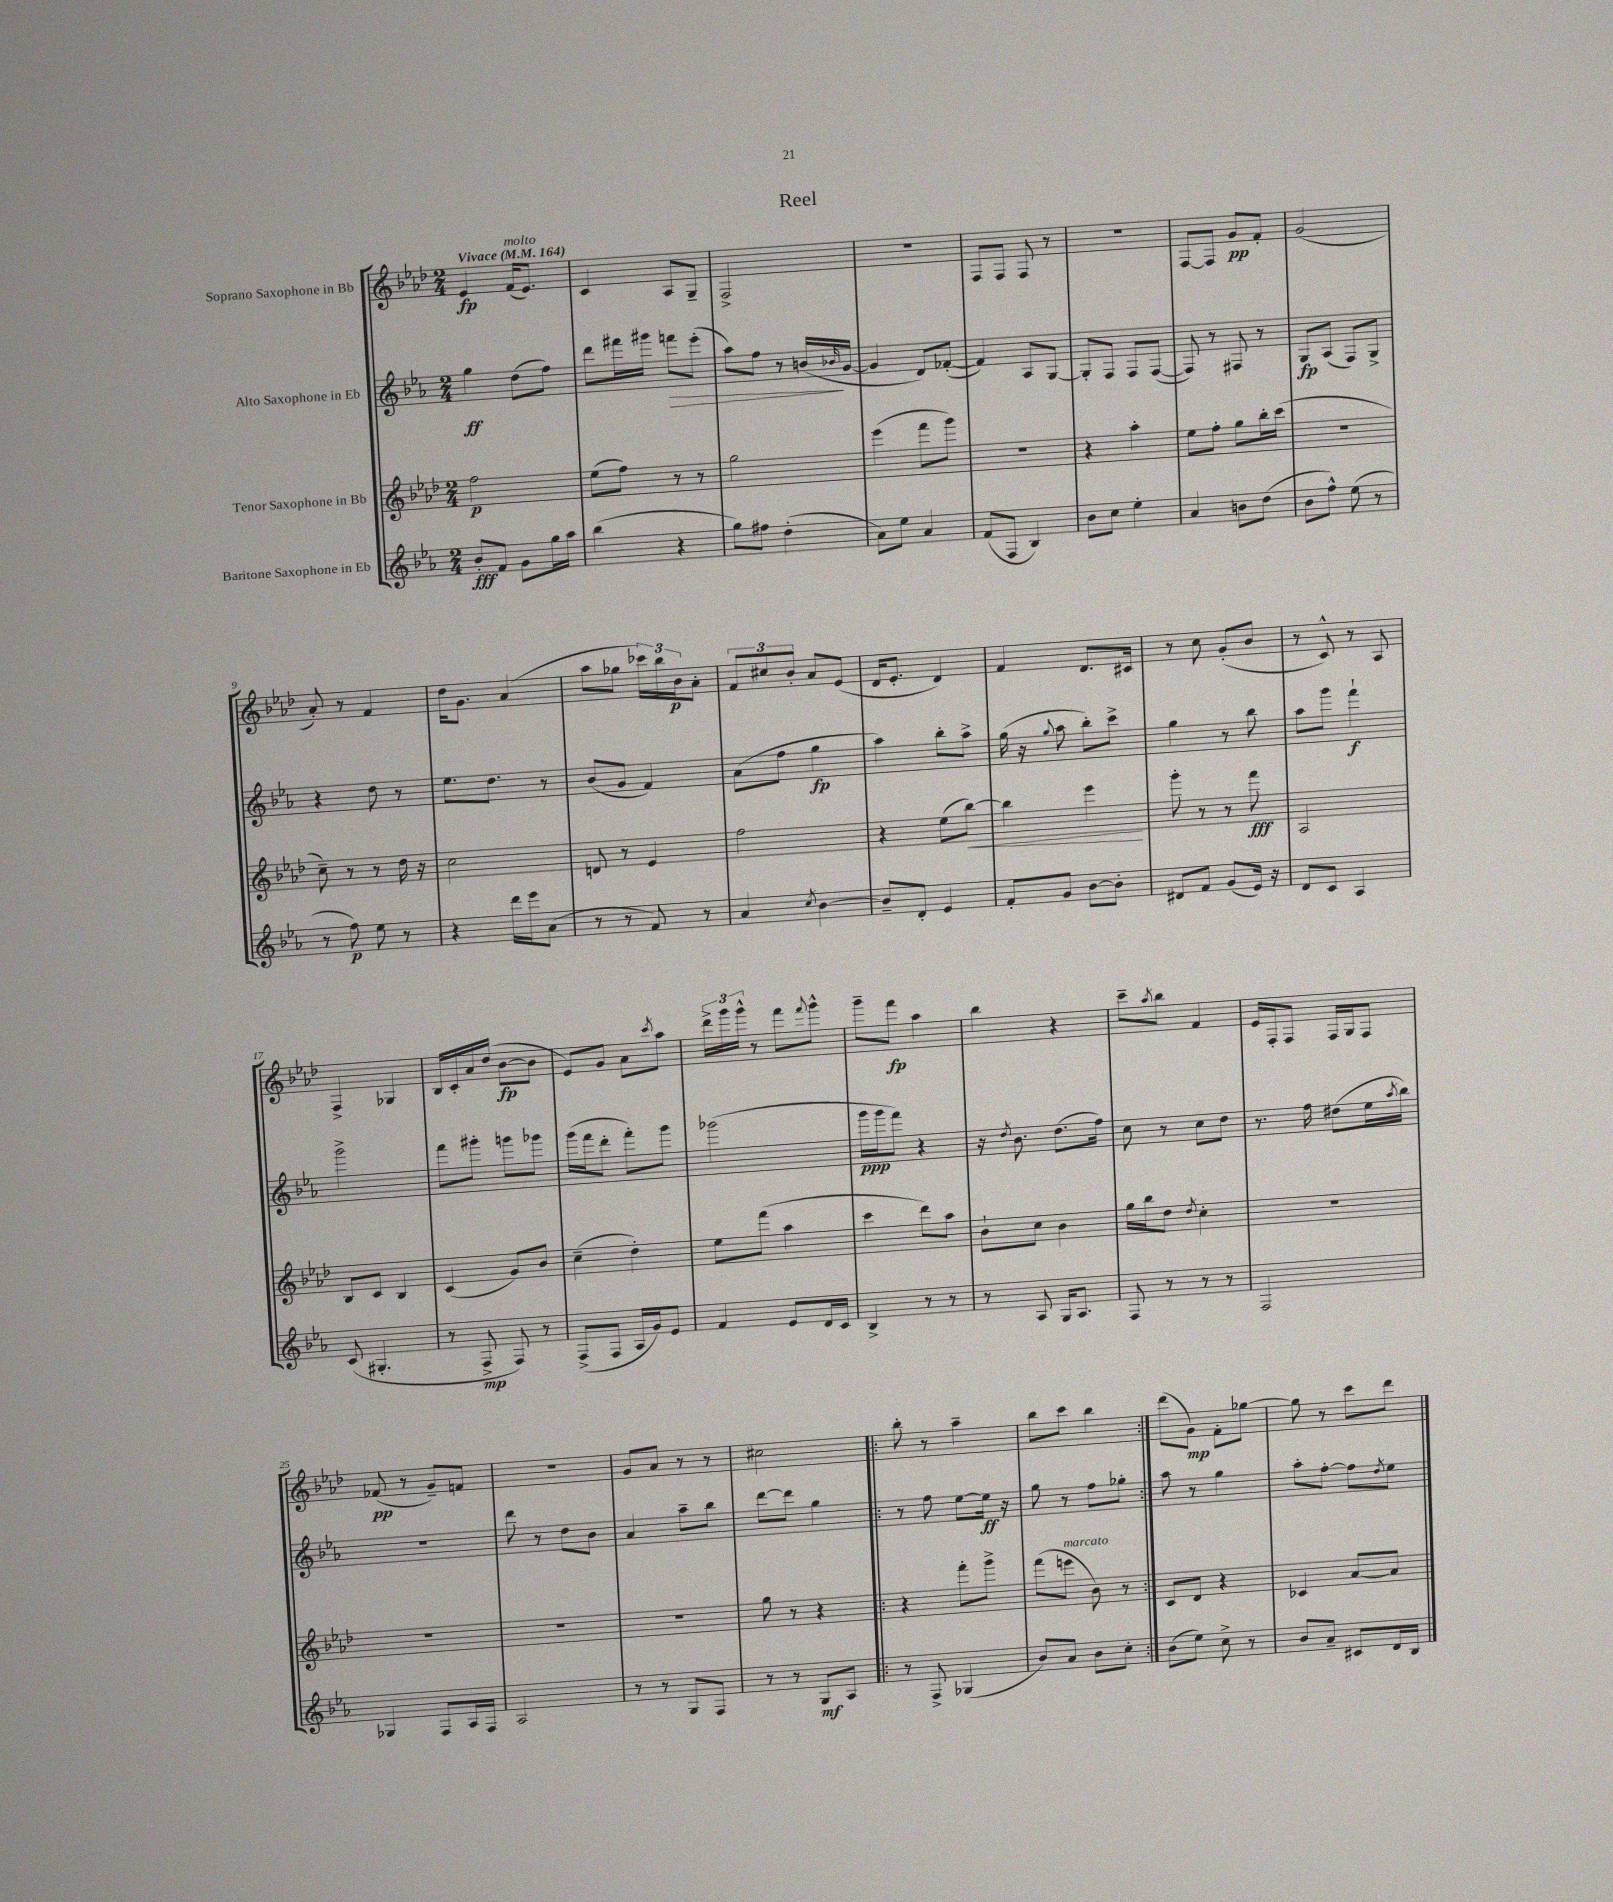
\header { title = "Reel" }
<<
\new StaffGroup <<
\new Staff = "s0" \with { instrumentName = "Soprano Saxophone in Bb" } {
    \clef treble \key aes \major \numericTimeSignature \time 2/4 \tempo "Vivace" 4 = 164
    ees'4\fp f'16^\markup { \italic "molto" }( ees'8.) |
    c'4 aes8 g8-- |
    f2-> |
    R2 |
    f8 f8 f8 r8 |
    R2 |
    f8~ f8 g'8\pp f'8-. |
    g'2( |
    aes'8-.) r8 f'4 |
    des''16 g'8. aes'4( |
    aes''8 ges''8 \tuplet 3/2 { ces'''16) bes''16 bes'16\p } aes'8-. |
    \tuplet 3/2 { f'8 cis''8 bes'8-. } aes'8 ees'8( |
    des'16 ees'8.-. des'4) |
    f'4 des'8. cis'16 |
    r8 c''8 g'8-.( bes'8 |
    r8 c'8-^) r8 aes8 |
    f4-> ges4 |
    bes16 c'16-. aes'16 des''16( bes'8~\fp bes'8 |
    ees'8) g'8 aes'8 \acciaccatura { c'''8 } aes''8 |
    \tuplet 3/2 { des'''16-> g'''16 g'''16-^ } r8 f'''8 \appoggiatura { f'''8 } g'''8-^ |
    g'''8-- f'''8\fp aes''4 |
    bes''4 r4 |
    c'''8-- \acciaccatura { aes''8 } bes''8 f'4 |
    ees'16 f16-. f8 f16 g16 f8 |
    fes'8\pp( r8 g'8--) f'8 |
    R2 |
    g'8 aes'8 r8 r8 |
    cis''2 |
    \repeat volta 2 { bes''8-. r8 aes''4-- |
    bes''8 c'''8 bes''4 | }
    des'''8( g'8\mp) f'8-. ges''8~ |
    ges''8 r8 c'''8 des'''8 \bar "|." |
}
\new Staff = "s1" \with { instrumentName = "Alto Saxophone in Eb" } {
    \clef treble \key ees \major \numericTimeSignature \time 2/4
    g''4\ff d''8( f''8) |
    d'''8 fis'''16 gis'''16 f'''8\> ees'''8-.( |
    aes''8) f''8 r8 b'16\!( \grace { bes'16 } g'16~ |
    g'4 d'8) fes'8~-.( |
    fes'4) aes8 g8~ |
    g8-. f8 f8 f8~( |
    f8) r8 fis8 r8 |
    g8\fp aes8( f8) g8-> |
    r4 d''8 r8 |
    ees''8. d''8. r8 |
    bes'8( g'8 f'4) |
    aes'8( f''8 g''4\fp |
    aes''4) bes''8-. aes''8-> |
    g''16( r16 \appoggiatura { g''8 } aes''8 bes''8-.) c'''8-> |
    g''4 r8 bes''8 |
    aes''8 g'''8 f'''4-!\f |
    g'''2-> |
    f'''8 gis'''8-. g'''8 ges'''8 |
    g'''16( f'''16 d'''8-. f'''8-.) g'''8 |
    ges'''2( |
    g'''16\ppp g'''16 f'''8) r4 |
    r16 \acciaccatura { d''8 } bes'8. d''8.( f''16) |
    c''8 r8 c''8 d''8 |
    r8. f''16 dis''8( ees''16 \acciaccatura { aes''8 } bes''16) |
    r2 |
    d'''8 r8 d''8 bes'8 |
    aes'4 aes''8-- bes''8 |
    d'''8~ d'''8 g''4 |
    \repeat volta 2 { r8 f''8 ees''8~ ees''16\ff r16 |
    g''8 r8 f''8 ges''8-. | }
    aes''8 r8 g''4 |
    aes''8-. f''8~-. f''8 \acciaccatura { d''8 } ees''8 \bar "|." |
}
\new Staff = "s2" \with { instrumentName = "Tenor Saxophone in Bb" } {
    \clef treble \key aes \major \numericTimeSignature \time 2/4
    f''2\p |
    ees''8( f''8) r8 r8 |
    g''2 |
    ees'''4( f'''8 g'''8) |
    r2 |
    r4 aes''4-. |
    ees''8 f''8-. g''8 bes''16-. c'''16( |
    r2 |
    c''8--) r8 r8 des''16 r16 |
    c''2 |
    d'8 r8 ees'4 |
    f''2 |
    r4 ees''8( bes''8~\<) |
    bes''4 ees'''4\! |
    g'''8-. r8 r8 f'''8\fff |
    aes2 |
    bes8 c'8 bes4 |
    c'4( g'8) bes'8 |
    c''4--( des''4-.) |
    ees''8 f'''8( aes''4 |
    c'''4 des'''8) aes''8 |
    bes'8-! c''8 bes'4 |
    g''16 bes''16 des''8 \acciaccatura { des''8 } c''4-. |
    R2 |
    R2 |
    R2 |
    R2 |
    g''8 r8 r4 |
    \repeat volta 2 { r4 f'''8-. g'''8-> |
    f'''8( e'''8^\markup { \italic "marcato" } bes'8) r8 | }
    c'8 des'8 r4 |
    ces'4 aes'8~ aes'8 \bar "|." |
}
\new Staff = "s3" \with { instrumentName = "Baritone Saxophone in Eb" } {
    \clef treble \key ees \major \numericTimeSignature \time 2/4
    bes'8-.\fff f'8 g'8 g''16 aes''16 |
    bes''4( r4 |
    g''8) fis''8 d''4-.( |
    aes'8) ees''8 aes'4 |
    f'8( f8 bes4) |
    bes'8 c''8 ees''4-. |
    aes'4 b'8 d''8( |
    bes'8 f''8-^) ees''8( r8 |
    r8 f''8\p) ees''8 r8 |
    r4 d'''16 ees'''16 aes'8( |
    r8 r8 f'8) r8 |
    aes'4 \acciaccatura { c''8 } bes'4~ |
    bes'8-- d'8-. ees'4 |
    f'8-. g'8 bes'8~ bes'8-. |
    dis'8 f'8 g'8( ees'16) r16 |
    d'8 c'8 aes4 |
    c'8( gis4.-. |
    r8 f8->\mp f8) r8 |
    f8->( f8 aes16 g'16) ees'8 |
    f'4 ees'8 d'16 c'16 |
    bes4-> r8 r8 |
    r8 aes8 g16 aes8. |
    f8 r8 r8 r8 |
    f2 |
    ges4 f8 aes16 f16 |
    aes2 |
    r8 r8 g8 f8 |
    r8 r8 g8\mf aes8 |
    \repeat volta 2 { r8 f8-> ges4( |
    bes'8) aes'8 bes'8 c''8-. | }
    bes'8( ees''8) c''8-> r8 |
    bes'8 aes'8-- cis'8 d'16 bes16 \bar "|." |
}
>>
>>
